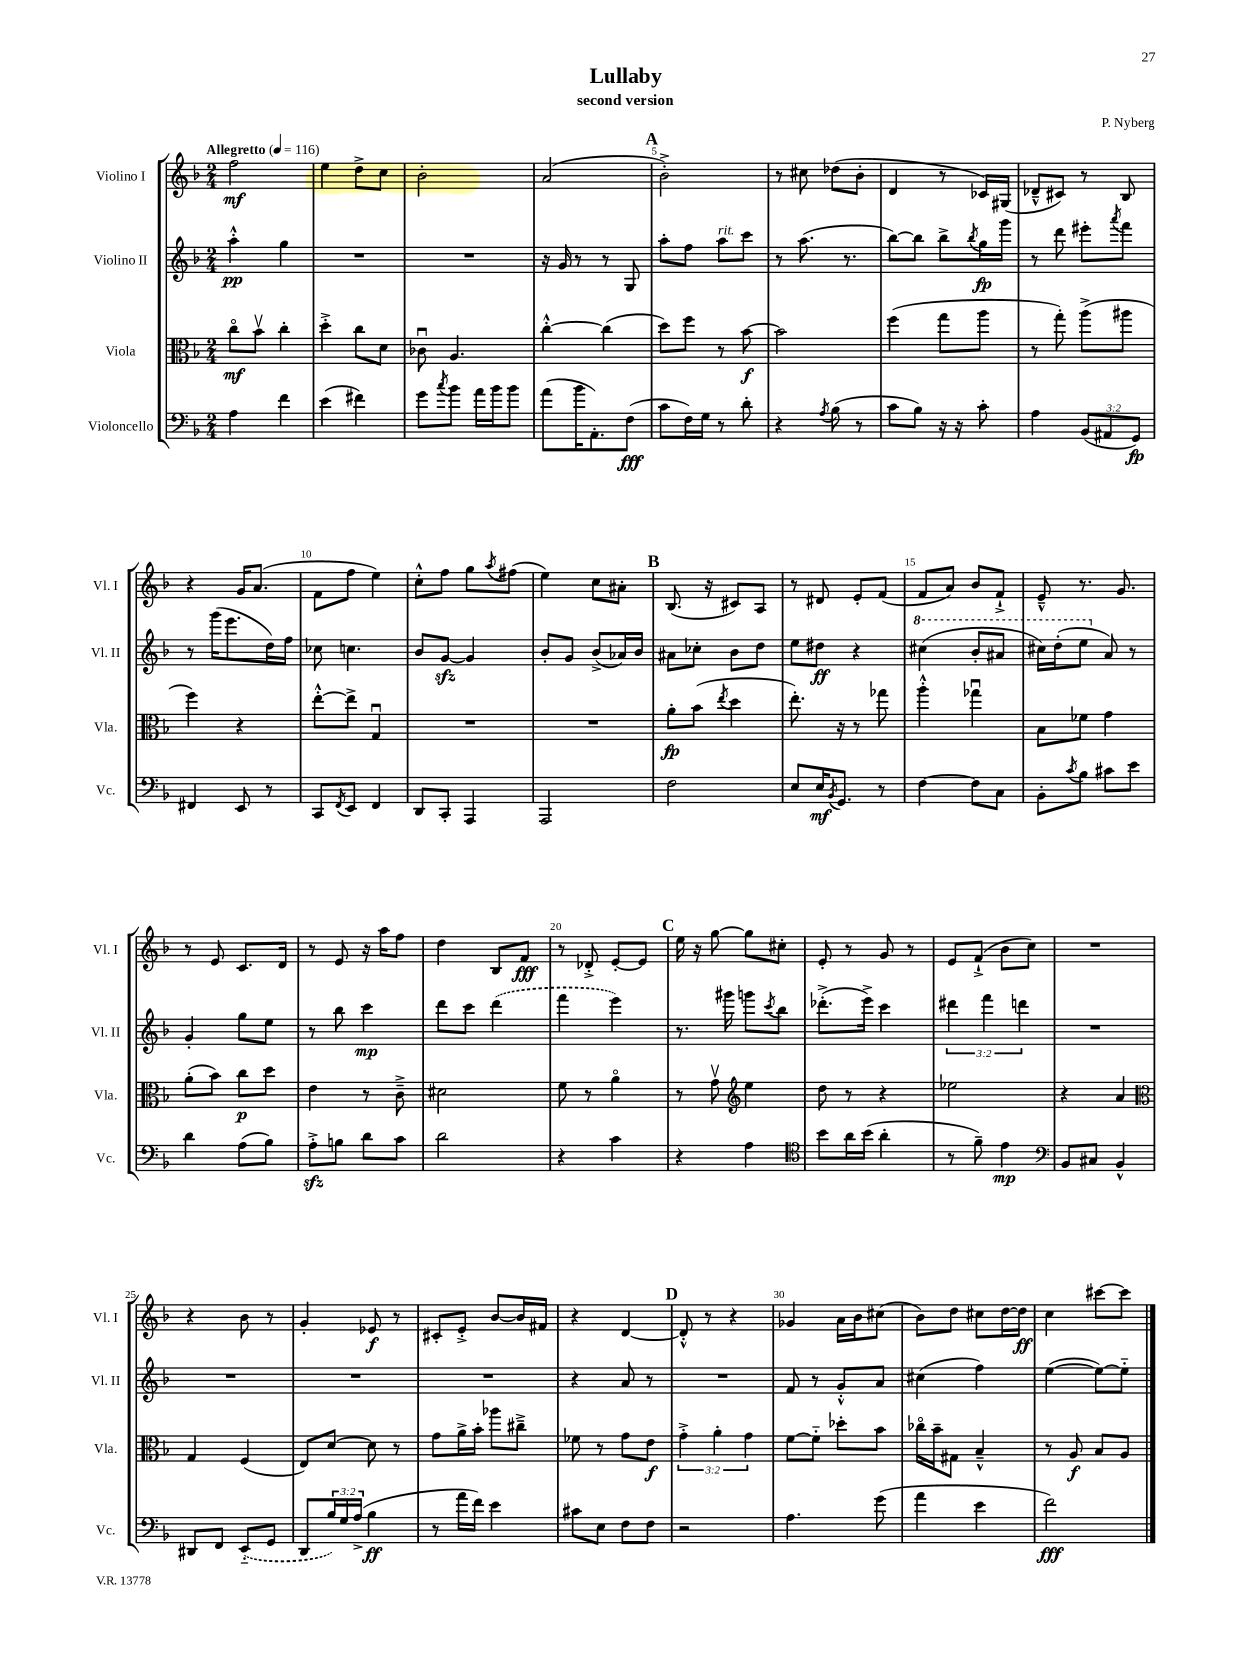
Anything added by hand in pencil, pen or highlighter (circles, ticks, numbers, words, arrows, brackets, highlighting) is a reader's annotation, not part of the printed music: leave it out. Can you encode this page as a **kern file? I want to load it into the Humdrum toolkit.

**kern	**kern	**kern	**kern
*staff4	*staff3	*staff2	*staff1
*clefF4	*clefC3	*clefG2	*clefG2
*k[b-]	*k[b-]	*k[b-]	*k[b-]
*M2/4	*M2/4	*M2/4	*M2/4
*MM116	*MM116	*MM116	*MM116
4A\	8cco\L	4aa'^^\	2ff\
.	8b-v\J	.	.
4f\	4cc'\	4gg\	.
=	=	=	=
(4e\	4dd'^\	2r	4ee\
4f#\)	8cc\L	.	8dd^\L
.	8d\J	.	8cc\J
=	=	=	=
8g\L	8c-u\	2r	2b-'\
8qcc/	.	.	.
8b-\J	4.A/	.	.
16a\LL	.	.	.
16b-\J	.	.	.
8b-\J	.	.	.
=	=	=	=
(8a\L	[4cc'^^\	16r	(2a/
.	.	16g/	.
16b-\K	.	8r	.
8.AA'\)	.	.	.
.	(4cc\]	8r	.
(8F\J	.	8G/	.
=	=	=	=
8c\L	8dd\L)	8aa'\L	2b-'^\)
16F\L)	8ff\J	8ff\J	.
16G\JJ	.	.	.
8r	8r	8aa\L	.
8d'\	[8b-\	8ccc\J	.
=	=	=	=
4r	2b-\]	8r	8r
.	.	(8.aa\	8cc#\
8qA/	.	.	.
(8B-\	.	.	(8dd-\L
.	.	8.r	.
8r	.	.	8b-'\J
=	=	=	=
8c\L	(4ff\	[8bb-\L)	4d/
8B-\J)	.	8bb-\]J	.
16r	8gg\L	8bb-^\L	8r
16r	.	.	.
.	.	8qbb-/	.
8c'\	8aa\J	16gg\L	16c-/LL)
.	.	16ggg\JJ	(16G#/JJ
=	=	=	=
4A\	8r	8r	8d-~^^/L
.	8gg'\)	8ddd\	8c#/J)
(12BB-/L	(8aa^\L	8eee#'\L	8r
12AA#/	.	.	.
.	.	8qaaa/	.
.	8aa#\J	8fff\J	8B-/
12GG/J)	.	.	.
=	=	=	=
4FF#/	4ff\)	8r	4r
.	.	(16ggg\LK	.
.	.	8.eee\	.
8EE/	4r	.	16g/LK
.	.	.	(8.a/J
8r	.	16dd\L)	.
.	.	16ff\JJ	.
=	=	=	=
8CC/L	[8ee'^^\L	8cc-\	8f\L
8qFF/	.	.	.
8EE/J	8ee^\]J	4.cc\	8ff\J
4FF/	4Gu/	.	4ee\)
=	=	=	=
8DD/L	2r	8b-/L	8cc'^^\L
8CC'/J	.	[8g/J	8ff\J
4AAA/	.	4g/]	8gg\L
.	.	.	8qaa/
.	.	.	(8ff#\J
=	=	=	=
2AAA/	2r	8b-'/L	4ee\)
.	.	8g/J	.
.	.	(8b-^/L	8cc\L
.	.	16a-/L)	8a#'\J
.	.	16b-/JJ	.
=	=	=	=
2F\	8a'\L	8a#\L	(8.B-/
.	(8b-\J	8cc-'\J	.
.	.	.	16r
.	8qee/	.	.
.	4dd\	8b-\L	8c#/L)
.	.	8dd\J	8A/J
=	=	=	=
8E/L	8.ee'\)	8ee\L	8r
16E/K	.	8dd#\J	8d#/
8qBB-/	.	.	.
8.GG/J	16r	.	.
.	8r	4r	8e'/L
8r	8gg-\	.	(8f/J
=	=	=	=
[4F\	4aa'^^\	(4ccc#\	8f/L
.	.	.	8a/J)
8F\]L	4gg-u\	8bb-'/L	8b-/L
8C\J	.	8aa#/J	8f`^/J
=	=	=	=
8BB-'\L	8B-\L	16ccc#\LL)	8e~^^/
.	.	(16ddd'\J	.
8qc/	.	.	.
8B-\J	8f-\J	8eee\J	8.r
8c#\L	4g\	8a/)	.
.	.	.	8.g/
8e\J	.	8r	.
=	=	=	=
4d\	(8a'\L	4g'/	8r
.	8b-\J)	.	8e/
(8A\L	8cc\L	8gg\L	8.c/L
8B-\J)	8dd\J	8ee\J	.
.	.	.	16d/Jk
=	=	=	=
8A'^\L	4e\	8r	8r
8B\J	.	8bb-\	8e/
8d\L	8r	4ccc\	16r
.	.	.	16aa\LK
8c\J	8c~^\	.	8ff\J
=	=	=	=
2d\	2d#\	8ddd\L	4dd\
.	.	8ccc\J	.
.	.	(4ddd\	8B-/L
.	.	.	8f/J
=	=	=	=
4r	8f\	4fff\	8r
.	8r	.	8d-'^/
4c\	4ao\	4eee\)	[8e'/L
.	.	.	8e/]J
=	=	=	=
4r	8r	8.r	16ee\
.	.	.	16r
.	8gv\	.	[8gg\
.	.	16ggg#\	.
*	*clefG2	*	*
4A\	4ee\	8ggg\L	8gg\]L
.	.	8qccc/	.
.	.	8bb-\J	8cc#'\J
=	=	=	=
*clefC4	*	*	*
8b-\L	8dd\	(8.ddd-'^\L	8e'/
16a\L	8r	.	8r
(16b-\JJ	.	16eee^\Jk)	.
4a'\	4r	4ccc\	8g/
.	.	.	8r
=	=	=	=
8r	2ee-\	6ddd#\	8e/L
8f~\)	.	.	(8f`^/J
.	.	6fff\	.
4e\	.	.	8b-\L
.	.	6ddd\	.
.	.	.	8cc\J)
=	=	=	=
*clefF4	*	*	*
8BB-/L	4r	2r	2r
8C#/J	.	.	.
4BB-^^/	4a/	.	.
=	=	=	=
*	*clefC3	*	*
8DD#/L	4G/	2r	4r
8FF/J	.	.	.
(8EE'~/L	(4F/	.	8b-\
8GG/J	.	.	8r
=	=	=	=
8DD/L	8E/L)	2r	4g'/
24B-/L)	[8d/J	.	.
24G/	.	.	.
(24A^/JJ	.	.	.
4B-\	8d\]	.	8e-/
.	8r	.	8r
=	=	=	=
8r	8g\L	2r	8c#'/L
16a\LL	16a^\L	.	8e'^/J
16f\JJ)	16b-'\JJ	.	.
4e\	8aa-\L	.	[8b-/L
.	8cc#~^\J	.	16b-/]L
.	.	.	16f#/JJ
=	=	=	=
8c#\L	8f-\	4r	4r
8E\J	8r	.	.
8F\L	8g\L	8a/	[4d/
8F\J	8e\J	8r	.
=	=	=	=
2r	6g'^\	2r	8d'^^/]
.	.	.	8r
.	6a'\	.	.
.	.	.	4r
.	6g\	.	.
=	=	=	=
4.A\	[8f\L	8f/	4g-/
.	8f'~\]J	8r	.
.	8dd-'\L	8g'^^/L	16a\LL
.	.	.	16b-\J
(8g\	8b-\J	8a/J	(8cc#\J
=	=	=	=
4a\	16cc-o\LL	(4cc#\	8b-\L)
.	16b-~\J	.	.
.	8G#\J	.	8dd\J
4e\	4B-~^^/	4ff\)	8cc#\L
.	.	.	[16dd\L
.	.	.	16dd\]JJ
=	=	=	=
2f\)	8r	([4ee\	4cc\
.	8A/	.	.
.	8B-/L	8ee\_L)	[8ccc#\L
.	8A/J	8ee'~\]J	8ccc#\]J
==	==	==	==
*-	*-	*-	*-
